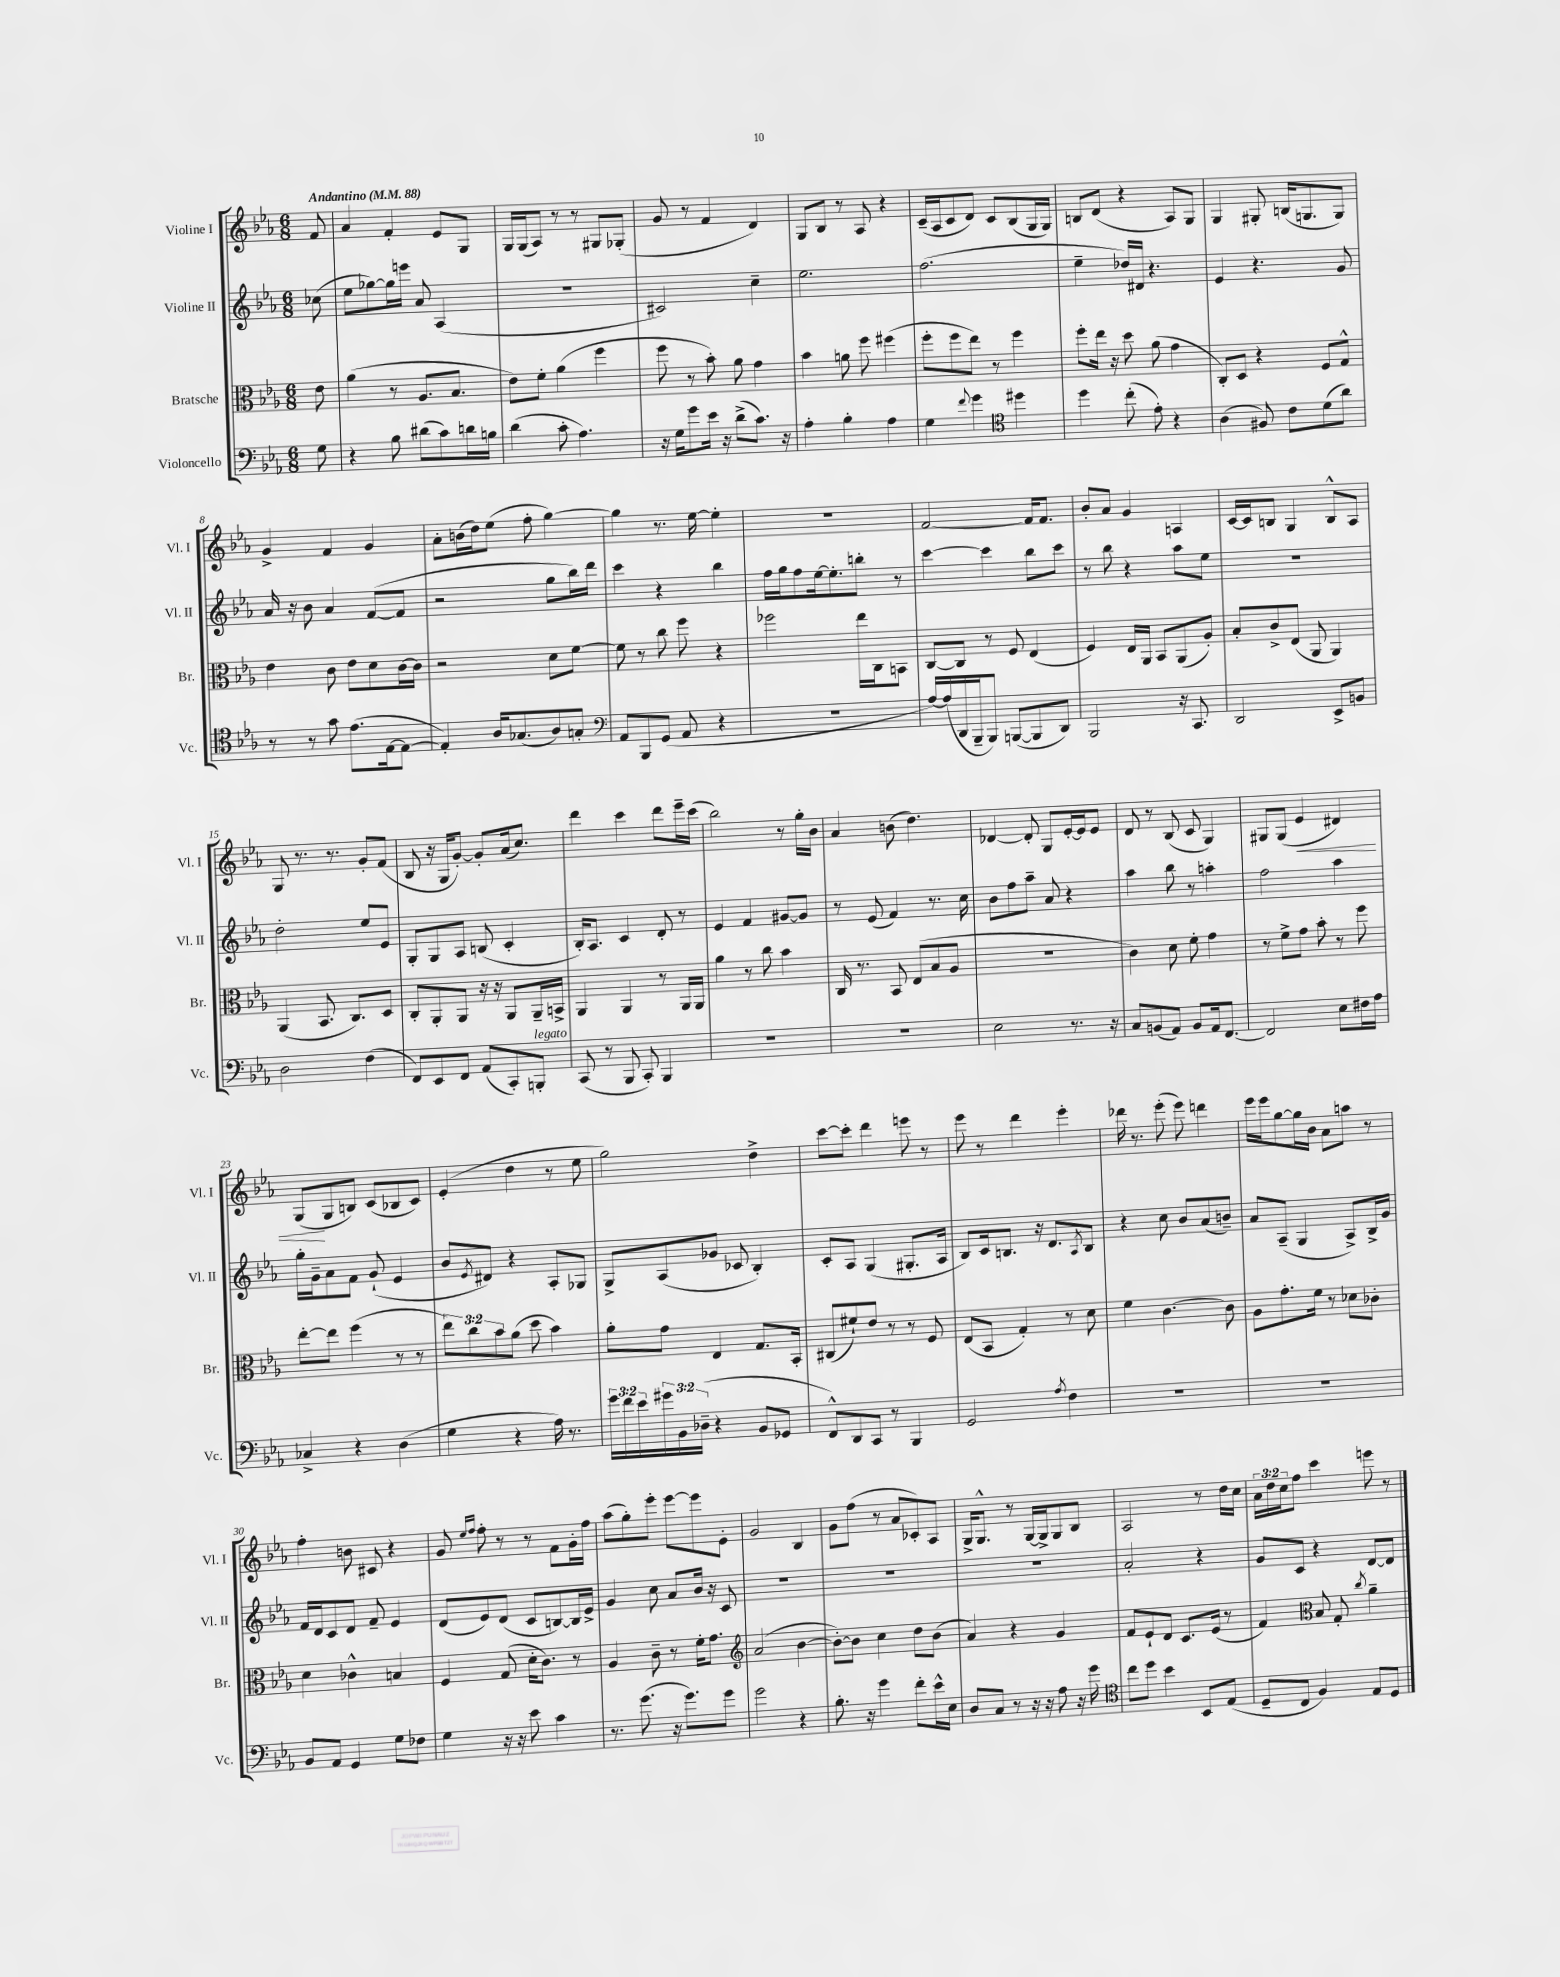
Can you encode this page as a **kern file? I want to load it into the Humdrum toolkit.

**kern	**kern	**kern	**kern
*staff4	*staff3	*staff2	*staff1
*clefF4	*clefC3	*clefG2	*clefG2
*k[b-e-a-]	*k[b-e-a-]	*k[b-e-a-]	*k[b-e-a-]
*M6/8	*M6/8	*M6/8	*M6/8
*MM88	*MM88	*MM88	*MM88
8G	8e-	(8cc-	8f
=	=	=	=
4r	(4a-	8ee-	4a-
.	.	[8gg-)	.
8B-	8r	16gg-]	4f'
.	.	16eee	.
(8d#	8.A-	8a-	.
8c)	.	(4A-	8e-
.	8.B-	.	.
16d	.	.	8G
16B	.	.	.
=	=	=	=
(4d	8e-)	2.r	16G
.	.	.	(16G
.	8f'	.	8A-)
8c'	(4a-	.	8r
4.A-)	.	.	8r
.	4ff	.	8G#
.	.	.	(8G-'
=	=	=	=
16r	8ff	2c#)	8g
16G	.	.	.
8g	8r	.	8r
16e-	8b-')	.	4f
16r	.	.	.
(8d^	8a-	.	.
8.c)	4g	4cc~	4d)
16r	.	.	.
=	=	=	=
4A-'	4b-	2.ee-	8G
.	.	.	8B-
4B-'	8a	.	8r
.	8ff	.	8A-
4A-	(4ff#	.	4r
=	=	=	=
4G	8ff'	(2.ff	(16c~
.	.	.	16A-
.	8ff	.	8c
8qqf	.	.	.
4g	8ee-)	.	8d)
.	8r	.	8c
*clefC4	*	*	*
4dd#	4ff	.	(8B-
.	.	.	16G
.	.	.	16G)
=	=	=	=
4dd	8ff'	4ee-~	8B
.	16ee-	.	(8d
.	16r	.	.
(8cc'	8dd	16dd-)	4r
.	.	16d#	.
8e-')	(8a-	4.r	.
4r	4g	.	8A-)
.	.	.	8G
=	=	=	=
(4A-	8C')	4e-	4G
.	8D	.	.
8F#)	4r	4.r	8G#'
8c	.	.	(16B
.	.	.	8.G
(8d	8F	.	.
8a-)	8G^^	8g	8G)
=	=	=	=
8r	4e-	16a-	4g^
.	.	16r	.
8r	.	8b-	.
8g	8c	4a-	4f
(8.e-	8e-	.	.
.	8d	([8f	4g
[16E-	.	.	.
8E-_	[16c	8f]	.
.	16c]	.	.
=	=	=	=
4E-'])	2r	2r	8a-'
.	.	.	(16b
.	.	.	16dd)
16A-	.	.	(8ee-
(8.G-	.	.	.
.	.	.	8ff'
8A-)	8d	8gg	[4gg)
8G'	[8f	16bb-)	.
.	.	16ddd	.
=	=	=	=
*clefF4	*	*	*
8AA-	8f]	4ccc	4gg]
8BBB-	8r	.	.
(8GG	8cc	4r	8.r
8AA-	8ff	.	.
.	.	.	[16ee-
4r	4r	4bb-	4ee-']
=	=	=	=
2.r	2ff-	16ff	2.r
.	.	16gg	.
.	.	8ff	.
.	.	[16ee-	.
.	.	8.ee-']	.
.	16ee-	8bb'	.
.	16C	.	.
.	8BB	8r	.
=	=	=	=
[16A-)	[8C	[4ccc	[2f
(16A-]	.	.	.
16DD	8C]	.	.
16BBB-~	.	.	.
8BBB-)	8r	4ccc]	.
([8BBB	8F	.	.
8BBB]	(4E-	8bb-	16f]
.	.	.	8.f
8DD)	.	8ccc	.
=	=	=	=
2BBB-	4F)	8r	8b-'
.	.	8bb-	8a-
.	16E-	4r	4g
.	16AA-	.	.
.	8BB-	.	.
16r	(8AA-	8aa-	4A
8.CC	.	.	.
.	8A-')	8ee-	.
=	=	=	=
2DD	8B-'	2.r	[16c
.	.	.	16c]
.	8c^	.	8B
.	(8E-	.	4G
.	8AA-	.	.
8EE-^	4AA-)	.	8B^^
8BB	.	.	8A-
=	=	=	=
2D	(4AA-	2dd'	8G
.	.	.	8.r
.	8.BB-	.	.
.	.	.	8.r
.	8.C)	.	.
(4F	.	8ee-	8g'
.	8D	8e-	(8f
=	=	=	=
8FF)	8C'	8G'	8B-
8EE-	8AA-'	8G	16r
.	.	.	16G
8FF	8AA-	8A-	[8g')
(8AA-	16r	(8B	8g']
.	16r	.	.
8CC')	8AA-	4c'	(16a-
.	.	.	8.cc)
8BBB'	16AA-~	.	.
.	16BB^	.	.
=	=	=	=
(8CC	4AA-	16B-')	4ddd
.	.	8.A-	.
8r	.	.	.
8BBB-	4AA-	4c	4ccc
8CC')	.	.	.
4BBB-	8r	8d'	8ddd
.	16AA-	8r	16eee-~
.	16AA-	.	(16ccc
=	=	=	=
2.r	4a-	4e-	2bb-)
.	8r	4f	.
.	8cc	.	.
.	4b-	[8g#	8r
.	.	8g#]	16gg'
.	.	.	16b-
=	=	=	=
2.r	16C	8r	4a-
.	8.r	.	.
.	.	(8e-	.
.	8BB-	4f)	(8b
.	(8E-	.	4.dd)
.	8B-	8.r	.
.	8A-	.	.
.	.	16cc	.
=	=	=	=
2E-	2.r	8b-	[4d-
.	.	8ff	.
.	.	8aa-~	8d-']
.	.	8a-	8G
8.r	.	4r	[16e-'
.	.	.	16e-]
.	.	.	8e-
16r	.	.	.
=	=	=	=
8C	4c)	4aa-	8d
(8BB	.	.	8r
8AA-)	8d	8bb-	(8B-
8BB	8f'	8r	8c
16AA-	4g	4aa'	4G)
[8.FF	.	.	.
=	=	=	=
2FF]	8r	2ff	8G#
.	8f^	.	(8G#
.	8g	.	4e-
.	8b-'	.	.
8E-	8r	4aa-	4d#)
16F#	8ff	.	.
16A-	.	.	.
=	=	=	=
4C-^	[8ee-'	16gg'	(8G
.	.	16g~	.
.	8ee-]	8a-	8G
4r	(4ff	8f	8B)
.	.	(8g`	(8c
(4D	8r	4e-	8B-
.	8r	.	8c)
=	=	=	=
4G	12ee-)	8b-	(4e-'
.	12cc	.	.
.	.	8qe-	.
.	.	8d#)	.
.	12b-	.	.
4r	(8a-	4r	4dd
.	8dd	.	.
16A-)	4b-)	8A-'	8r
8.r	.	.	.
.	.	8G-	8ee-
=	=	=	=
24g	8a-'	8G^	2gg)
24f	.	.	.
24e-	.	.	.
24g#	8g	(8A-	.
24BB-	.	.	.
(24D-~	.	.	.
4r	4E-	8g-	.
.	.	8c-	.
8BB-	8.G	4B-')	4dd^
8GG-	.	.	.
.	16BB-'	.	.
=	=	=	=
8FF^^)	(8C#	8c'	[8ccc
8DD	8f#`)	8A-	8ccc']
8CC	8e-	(4G	4ddd
8r	8r	.	.
4BBB-	8r	8.G#'	8eee
.	8F	.	8r
.	.	16A-	.
=	=	=	=
2GG	(8E-	8B-)	8eee-
.	8BB-	16c	8r
.	.	8.B	.
.	4G')	.	4ddd
.	.	16r	.
.	.	8.d	.
8qA-	.	.	.
4F	8r	.	4eee-'
.	.	8qA-	.
.	8d	8B	.
=	=	=	=
2.r	4f	4r	16ddd-
.	.	.	8.r
.	[4.c	8cc	(8eee-'
.	.	8b-	8eee-)
.	.	(8a-	4ddd
.	8c]	8b~)	.
=	=	=	=
2.r	8A-	8a-	16eee-
.	.	.	16eee-
.	8.g'	(8A-~	[8gg
.	.	4G	16gg]
.	16f	.	16b-
.	8r	.	8a-
.	8d-	8A-^)	8aa
.	8c-'	16B-^	8r
.	.	16g	.
=	=	=	=
8BB-	4d	16f	4ff'
.	.	16d	.
8AA-	.	8c	.
4GG	4c-^^	8d	8b
.	.	8f~	8c#
8G	4B	4e-	4r
8F-	.	.	.
=	=	=	=
4G	4F	(8d	8g
.	.	.	16qqee-
.	.	.	16qqff
.	.	8e-)	8ff'
16r	(8G	(8d	8r
16r	.	.	.
8e-	16d'	8c	8r
.	8.c)	.	.
4c	.	[8B)	8f
.	8r	16B]	16g'
.	.	16e-^	16ff
=	=	=	=
8.r	4A-	4g	(8aa-
.	.	.	8gg')
(8.g	.	.	.
.	8c~	8cc	8eee-'
16r	8r	8a-	[8eee-
8.g)	.	.	.
.	16f'	16b-	8eee-]
.	8.g	16r	.
8g	.	8c	8e-'
=	=	=	=
*	*clefG2	*	*
2g	(2a-	2.r	2g
4r	[4b-	.	4B-
=	=	=	=
8.B-'	8b-'_)	2.r	8g
.	8b-]	.	(8ff
16r	.	.	.
4g	4cc	.	8r
.	.	.	8a-
8f'	8dd	.	8c-')
16e-^^	(8b-	.	8A-
16E-	.	.	.
=	=	=	=
8D	4a-)	2.r	16G^
.	.	.	8.G^^
8C	.	.	.
8r	4r	.	8r
16r	.	.	[16G
16r	.	.	16G^]
8A-	4g	.	8G
16r	.	.	8B-
16g	.	.	.
=	=	=	=
*clefC4	*	*	*
8cc	8f	2a-'	2A-
8dd	8e-`	.	.
4b-	8d	.	.
.	8.c	.	.
8BB-	.	4r	8r
.	(16e-	.	.
(8E-	8r	.	16dd
.	.	.	16cc
=	=	=	=
8D~	4f)	8g	24a-
.	.	.	24dd
.	.	.	24cc
8C	.	8c	8ff
*	*clefC3	*	*
4F)	8B-	4r	4ccc
.	8G'	.	.
.	8qcc	.	.
8E-	4a-~	[8d	8eee
8D	.	8d]	8r
==	==	==	==
*-	*-	*-	*-
